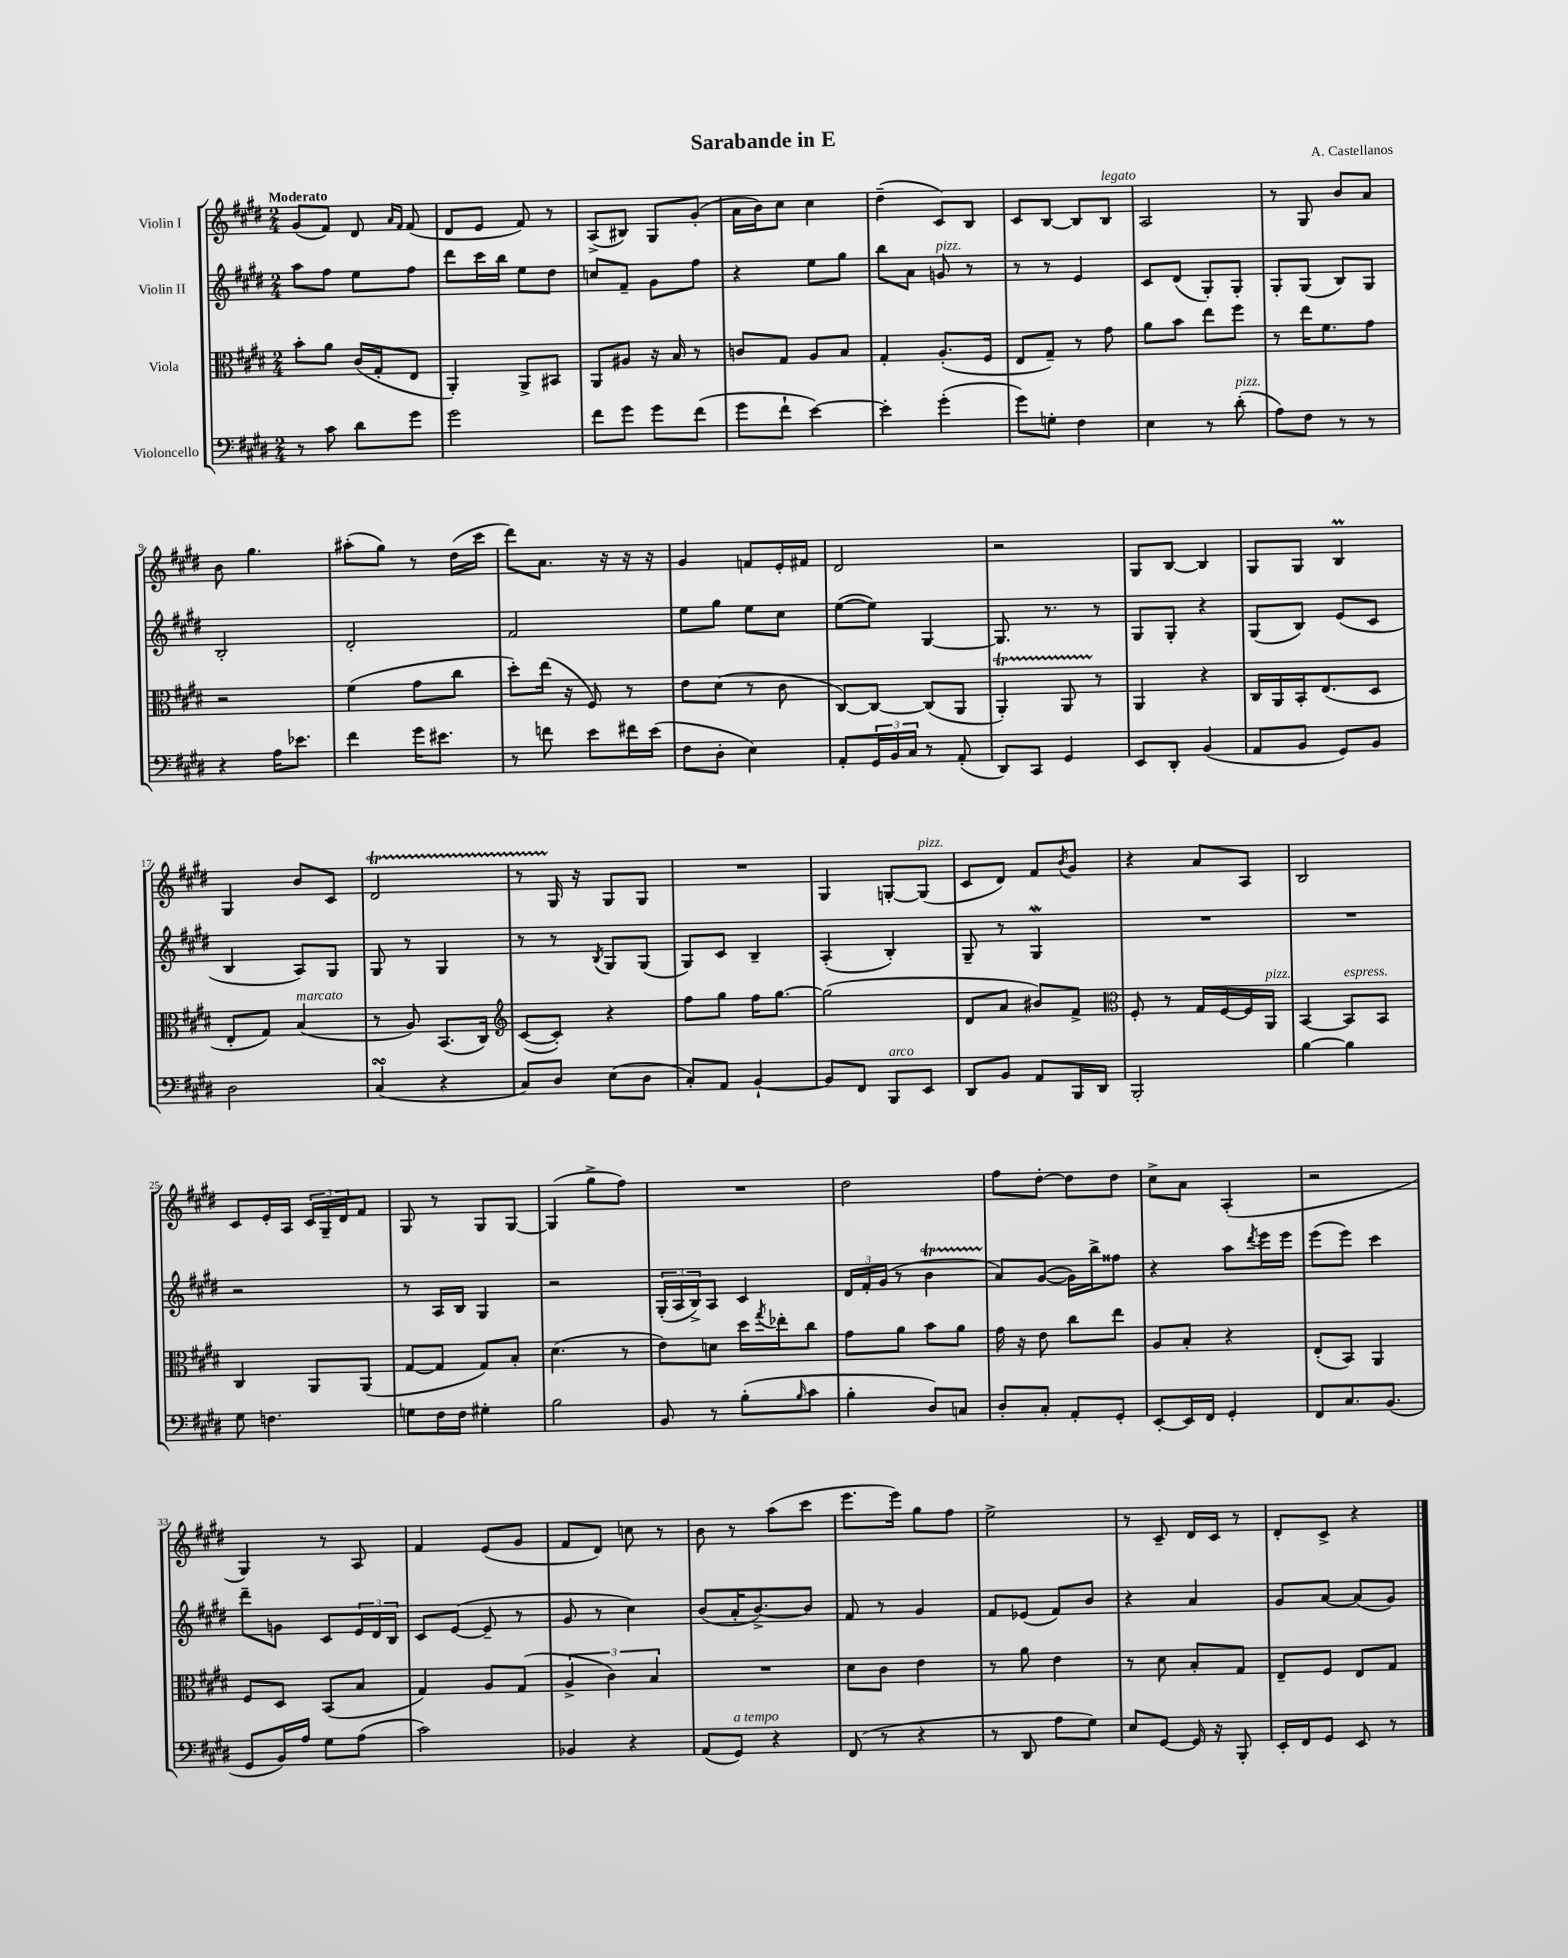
\header { title = "Sarabande in E" composer = "A. Castellanos" }
<<
\new StaffGroup <<
\new Staff = "s0" \with { instrumentName = "Violin I" } {
    \clef treble \key e \major \numericTimeSignature \time 2/4 \tempo "Moderato"
    gis'8( fis'8) dis'8 \grace { a'16 fis'16 } fis'8( |
    dis'8 e'8 fis'8) r8 |
    a8->( bis8) gis8 gis'8-.( |
    a'16 b'16) cis''8 cis''4 |
    dis''4--( cis'8) b8 |
    cis'8 b8~ b8 b8^\markup { \italic "legato" } |
    a2 |
    r8 gis8 b'8 a'8 |
    b'8 gis''4. |
    ais''8-.( gis''8) r8 dis''16( cis'''16 |
    dis'''8) a'8. r16 r16 r16 |
    gis'4 f'8 e'16-. fis'16 |
    dis'2 |
    r2 |
    gis8 b8~ b4 |
    gis8 gis8 b4\prall |
    gis4 b'8 cis'8 |
    dis'2\startTrillSpan |
    r8 gis16\stopTrillSpan r16 gis8 gis8 |
    R2 |
    gis4 g8~-. g8^\markup { \italic "pizz." }( |
    cis'8 dis'8) fis'8 \acciaccatura { b'8 } gis'8 |
    r4 a'8 a8 |
    b2 |
    cis'8 e'16-. a16 \tuplet 3/2 { cis'16 gis16-- dis'16 } fis'8 |
    gis8 r8 gis8 gis8~ |
    gis4( gis''8-> fis''8) |
    R2 |
    dis''2 |
    fis''8 dis''8~-. dis''8 dis''8 |
    cis''8-> a'8 a4-.( |
    r2 |
    gis4) r8 a8 |
    fis'4 e'8( gis'8 |
    fis'8 dis'8) c''8 r8 |
    b'8 r8 a''8( cis'''8 |
    e'''8. e'''16) gis''8 fis''8 |
    e''2-> |
    r8 cis'8-- dis'16 cis'16 r8 |
    dis'8-. cis'8-> r4 \bar "|." |
}
\new Staff = "s1" \with { instrumentName = "Violin II" } {
    \clef treble \key e \major \numericTimeSignature \time 2/4
    a''8 fis''8 e''8 fis''8 |
    dis'''8 cis'''16 b''16 e''8 dis''8 |
    c''8 fis'8-- gis'8 fis''8 |
    r4 e''8 gis''8 |
    b''8 a'8 g'8^\markup { \italic "pizz." } r8 |
    r8 r8 e'4 |
    cis'8 dis'8( gis8-.) gis8-. |
    gis8-. gis8( b8) gis8 |
    b2-. |
    dis'2-. |
    fis'2 |
    e''8 gis''8 e''8 cis''8 |
    e''8~( e''8) gis4~ |
    gis8. r8. r8 |
    gis8 gis8-. r4 |
    gis8( b8) e'8( cis'8 |
    b4 a8) gis8 |
    gis8 r8 gis4 |
    r8 r8 \acciaccatura { b8 } gis8 gis8( |
    gis8) cis'8 b4-- |
    a4-.( b4-.) |
    gis8-- r8 gis4\mordent |
    R2 |
    R2 |
    r2 |
    r8 a16 b16 gis4 |
    r2 |
    \tuplet 3/2 { gis16-.( a16 b16->) } a8 cis'4 |
    \tuplet 3/2 { dis'16 fis'16-. gis'16( } r8 b'4\startTrillSpan |
    a'8\stopTrillSpan) gis'8~( gis'16) b''16-> fisis''8 |
    r4 a''8 \acciaccatura { dis'''8 } e'''16 e'''16 |
    e'''8( e'''8) cis'''4 |
    dis'''8-- g'8 cis'8 \tuplet 3/2 { e'16 dis'16 b16 } |
    cis'8 e'8~( e'8-- r8 |
    gis'8 r8 cis''4) |
    b'8( a'16-. b'8.~->) b'8 |
    fis'8 r8 gis'4 |
    fis'8 ees'8( fis'8) b'8 |
    r4 a'4 |
    gis'8 a'8~ a'8( gis'8) \bar "|." |
}
\new Staff = "s2" \with { instrumentName = "Viola" } {
    \clef alto \key e \major \numericTimeSignature \time 2/4
    b'8-. a'8 cis'16( gis16-. e8 |
    a,4-.) a,8-> bis,8 |
    a,8 ais8 r16 b16 r8 |
    c'8 gis8 a8 b8 |
    gis4-. a8.-.( fis16 |
    e8 gis8--) r8 gis'8 |
    a'8 b'8 e''8 fis''8 |
    r8 e''16 fis'8. gis'8 |
    r2 |
    fis'4( gis'8 cis''8 |
    dis''8-.) e''16( r16 fis8) r8 |
    e'8 dis'8( r8 cis'8 |
    cis8~) cis8~ cis8( a,8 |
    a,4-.\startTrillSpan) a,8 r8\stopTrillSpan |
    a,4 r4 |
    cis16 a,16 b,16-. e8.( dis8 |
    e8-. gis8) b4^\markup { \italic "marcato" }( |
    r8 a8) b,8.( cis16) |
    \clef treble cis'8~( cis'8-.) r4 |
    fis''8 gis''8 fis''16 gis''8.~ |
    gis''2( |
    dis'8 a'8 bis'8) fis'8-> |
    \clef alto fis8-. r8 gis16 fis16~ fis16 a,16^\markup { \italic "pizz." } |
    b,4~ b,8^\markup { \italic "espress." } b,8 |
    cis4 a,8 a,8( |
    gis8~ gis8 gis8) b8-. |
    dis'4.( r8 |
    e'8) d'8 dis''16 \acciaccatura { gis''8 } ees''16-. cis''8 |
    gis'8 a'8 b'8 a'8 |
    gis'16 r16 e'8 cis''8 e''8 |
    a8 b8-. r4 |
    e8-.( b,8) a,4 |
    fis8 dis8 b,8( b8 |
    gis4) a8 gis8( |
    \tuplet 3/2 { a4-> cis'4) b4 } |
    R2 |
    dis'8 cis'8 e'4 |
    r8 a'8 e'4 |
    r8 dis'8 b8-. gis8 |
    e8-- fis8 e8 gis8 \bar "|." |
}
\new Staff = "s3" \with { instrumentName = "Violoncello" } {
    \clef bass \key e \major \numericTimeSignature \time 2/4
    r8 cis'8 dis'8 gis'8 |
    gis'2 |
    fis'8 gis'8 gis'8 fis'8( |
    gis'8 fis'8-! e'4~) |
    e'4-. gis'4-.( |
    gis'8) g8-. fis4 |
    e4 r8 dis'8-.^\markup { \italic "pizz." }( |
    a8) fis8 r8 r8 |
    r4 a16 ees'8. |
    fis'4 gis'16 eis'8. |
    r8 f'8 e'8 fis'16 e'16( |
    fis8 dis8-. e4) |
    a,8-. \tuplet 3/2 { gis,16 b,16 cis16 } r8 a,8-.( |
    dis,8) cis,8 gis,4 |
    e,8 dis,8-. b,4( |
    a,8 b,8 gis,8) b,8 |
    dis2 |
    cis4\turn( r4 |
    cis8) dis8 e8( dis8 |
    cis8-.) a,8 b,4~-! |
    b,8 fis,8 b,,8^\markup { \italic "arco" } e,8 |
    dis,8 b,8 a,8 b,,16 dis,16 |
    b,,2-. |
    b4~ b4 |
    gis8 f4. |
    g8 fis16 fis16 gis4-. |
    b2 |
    b,8 r8 b8-.( \grace { b16 } cis'8 |
    b4-. dis8) c8 |
    dis8-. cis8-. a,8-. gis,8-. |
    e,8~-. e,16 fis,16 gis,4-. |
    fis,8 cis8. b,8.( |
    gis,8 b,16) a16 gis8 a8( |
    cis'2) |
    bes,4 r4 |
    a,8( gis,8^\markup { \italic "a tempo" }) r4 |
    fis,8( r8 r4 |
    r8 dis,8 a8 gis8) |
    e8 gis,8~ gis,16 r16 b,,8-. |
    e,16-. fis,16 gis,8 e,8 r8 \bar "|." |
}
>>
>>
